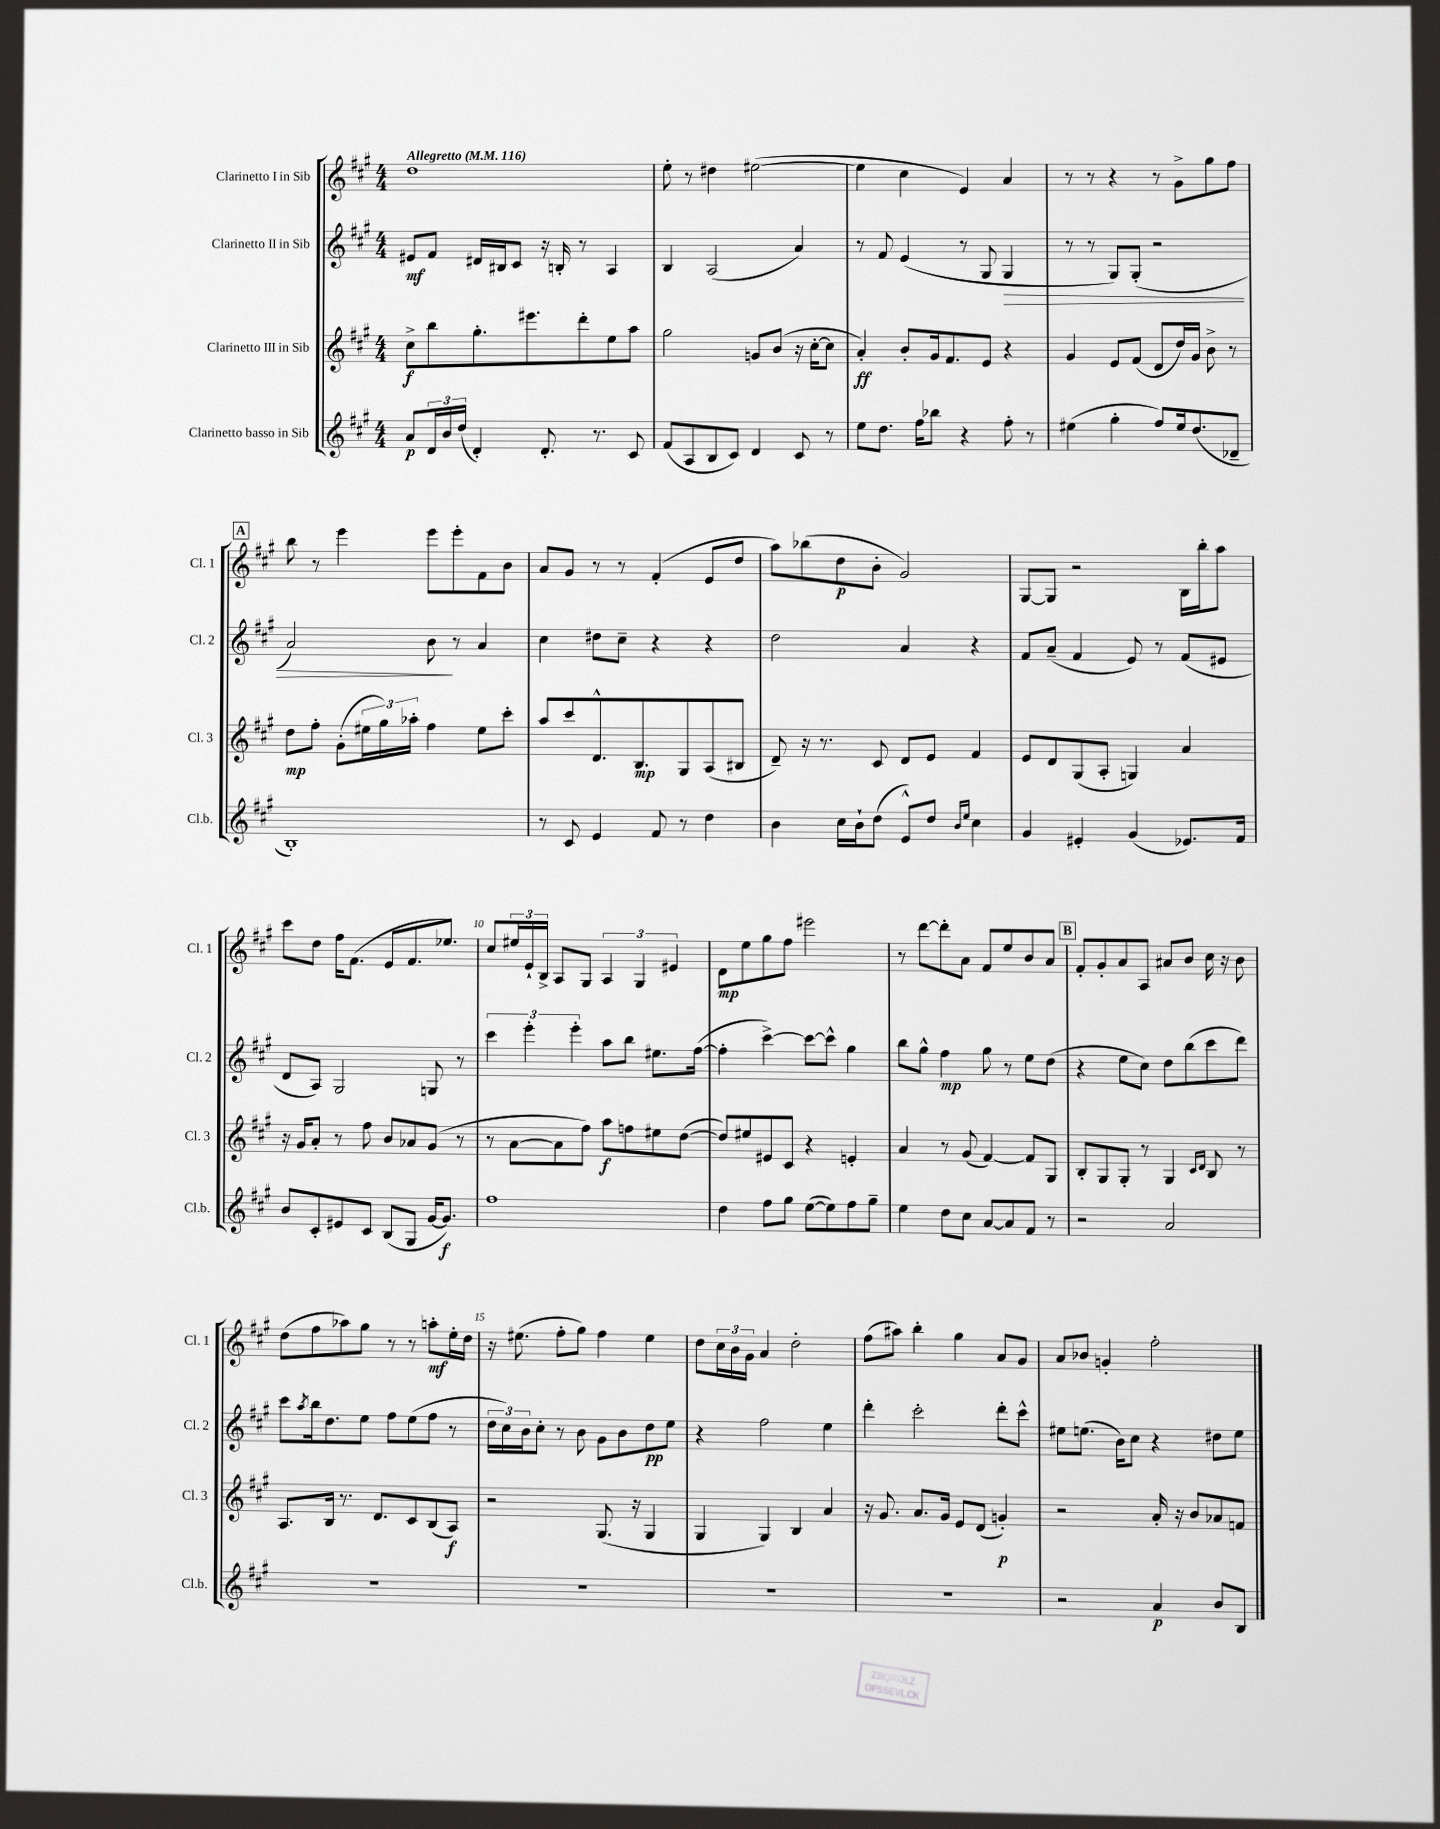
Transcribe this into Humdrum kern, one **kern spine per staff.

**kern	**dynam	**kern	**dynam	**kern	**dynam	**kern	**dynam
*part4	*part4	*part3	*part3	*part2	*part2	*part1	*part1
*staff4	*staff4	*staff3	*staff3	*staff2	*staff2	*staff1	*staff1
*I"Clarinetto basso in Sib	*	*I"Clarinetto III in Sib	*	*I"Clarinetto II in Sib	*	*I"Clarinetto I in Sib	*
*I'Cl.b.	*	*I'Cl. 3	*	*I'Cl. 2	*	*I'Cl. 1	*
*clefG2	*	*clefG2	*	*clefG2	*	*clefG2	*
*k[f#c#g#]	*	*k[f#c#g#]	*	*k[f#c#g#]	*	*k[f#c#g#]	*
*M4/4	*	*M4/4	*	*M4/4	*	*M4/4	*
*MM116	*	*MM116	*	*MM116	*	*MM116	*
=1	=1	=1	=1	=1	=1	=1	=1
!	!	!	!	!	!	!LO:TX:a:B:t=Allegretto	!
8a/L	p	8cc#^\L	f	8e#X/L	mf	1dd	.
24d/L	.	8bb\	.	8f#/J	.	.	.
24b/	.	.	.	.	.	.	.
(24dd/JJ	.	.	.	.	.	.	.
4d'/)	.	8.gg#'\	.	16d#X/LL	.	.	.
.	.	.	.	16B#X/J	.	.	.
.	.	.	.	8c#/J	.	.	.
.	.	8.eee#X\	.	.	.	.	.
8.d'/	.	.	.	16r	.	.	.
.	.	.	.	16Bn'/	.	.	.
.	.	8ddd'\	.	8r	.	.	.
8.r	.	.	.	.	.	.	.
.	.	8ee\	.	4A/	.	.	.
8c#/	.	8aa\J	.	.	.	.	.
=2	=2	=2	=2	=2	=2	=2	=2
(8f#/L	.	2gg#\	.	4B/	.	8ee'\	.
8A/	.	.	.	.	.	8r	.
8B/	.	.	.	(2A/	.	4dd#X\	.
8c#/J)	.	.	.	.	.	.	.
4d/	.	8gn/L	.	.	.	([2ee#X\	.
.	.	(8b/J	.	.	.	.	.
8c#/	.	16r	.	4a/)	.	.	.
.	.	[16cc#'\KL	.	.	.	.	.
8r	.	8cc#\J]	.	.	.	.	.
=3	=3	=3	=3	=3	=3	=3	=3
8ee\L	.	4a'/)	ff	8r	.	4ee#\]	.
8.dd\J	.	.	.	8f#/	.	.	.
.	.	8b'/L	.	(4e/	.	4cc#\	.
16ff#\KL	.	.	.	.	.	.	.
8bb-X\J	.	16g#/k	.	.	.	.	.
.	.	8.f#/	.	.	.	.	.
4r	.	.	.	8r	.	4e/)	.
.	.	8e/J	.	8G#/	.	.	.
!	!	!	!	!	!LO:HP:b	!	!
8ff#'\	.	4r	.	4G#/	>	4a/	.
8r	.	.	.	.	.	.	.
=4	=4	=4	=4	=4	=4	=4	=4
(4ee#X\	.	4g#/	.	8r	.	8r	.
.	.	.	.	8r	.	8r	.
4gg#'\	.	8e/L	.	8G#/L)	.	4r	.
.	.	(8f#/J	.	(8G#'/J	.	.	.
8ff#/L)	.	8d/L	.	2r	.	8r	.
16ee#/k	.	16dd/L)	.	.	.	8g#^\L	.
(8.dd/	.	16g#/JJ	.	.	.	.	.
.	.	8b^\	.	.	.	8gg#\	.
8d-X~/J	.	8r	.	.	.	8ff#\J	.
!!LO:LB:g=z
!!LO:REH:place=s1:t=A
=5	=5	=5	=5	=5	=5	=5	=5
1B')	.	8dd\L	mp	2a/)	.	8bb\	.
.	.	8ff#'\J	.	.	.	8r	.
.	.	(8g#'\L	.	.	.	4eee\	.
.	.	24ee#X\L	.	.	.	.	.
.	.	24gg#\)	.	.	.	.	.
.	.	24aa-X'\JJ	.	.	.	.	.
.	.	4ff#\	.	8b\	.	8eee\L	.
.	.	.	.	8r	]	8eee'\	.
.	.	8ee#\L	.	4a/	.	8f#\	.
.	.	8ccc#'\J	.	.	.	8b\J	.
=6	=6	=6	=6	=6	=6	=6	=6
8r	.	8aa/L	.	4cc#\	.	8a/L	.
8c#/	.	8ccc#/	.	.	.	8g#/J	.
4e/	.	8.d^^/	.	8dd#X\L	.	8r	.
.	.	.	.	8cc#~\J	.	8r	.
.	.	8.B/	mp	.	.	.	.
8f#/	.	.	.	4r	.	(4f#'/	.
8r	.	8G#/	.	.	.	.	.
4dd\	.	(8A/	.	4r	.	8e/L	.
.	.	8B#X/J	.	.	.	8dd/J	.
=7	=7	=7	=7	=7	=7	=7	=7
4b\	.	8d~/)	.	2dd\	.	8aa\L)	.
.	.	16r	.	.	.	(8bb-X\	.
.	.	8.r	.	.	.	.	.
16cc#\LL	.	.	.	.	.	8dd\	p
16b`\J	.	.	.	.	.	.	.
(8dd\J	.	8c#/	.	.	.	8b'\J	.
8e^^/L)	.	8d/L	.	4a/	.	2g#/)	.
8dd/J	.	8e/J	.	.	.	.	.
16qqb/LL	.	.	.	.	.	.	.
16qqee/JJ	.	.	.	.	.	.	.
4cc#\	.	4f#/	.	4r	.	.	.
=8	=8	=8	=8	=8	=8	=8	=8
4g#/	.	8e/L	.	8f#/L	.	[8G#/L	.
.	.	8d/	.	(8a~/J	.	8G#/J]	.
4e#X'/	.	(8G#/	.	4f#/	.	2r	.
.	.	8A'/J	.	.	.	.	.
(4g#/	.	4Gn/)	.	8e/)	.	.	.
.	.	.	.	8r	.	.	.
8.e-X/L)	.	4a/	.	(8f#/L	.	16B\LL	.
.	.	.	.	.	.	16bb'\J	.
.	.	.	.	8e#X/J	.	8aa\J	.
16f#/Jk	.	.	.	.	.	.	.
!!LO:LB:g=z
=9	=9	=9	=9	=9	=9	=9	=9
8b/L	.	16r	.	8d/L	.	8ccc#\L	.
.	.	16g#/KL	.	.	.	.	.
8c#'/	.	8a'/J	.	8A/J)	.	8dd\J	.
8e#X/	.	8r	.	2G#/	.	16ff#\KL	.
.	.	.	.	.	.	(8.f#\J	.
8c#/J	.	8ff#\	.	.	.	.	.
(8B/L	.	8b/L	.	.	.	8e/L	.
8G#/J	.	8a-X/	.	.	.	8.f#/	.
[16g#/KL	.	(8g#/J	.	8Gn/	.	.	.
8.g#/J])	f	.	.	.	.	8.ee-X/J)	.
.	.	8r	.	8r	.	.	.
=10	=10	=10	=10	=10	=10	=10	=10
1ff#	.	8r	.	6ccc#\	.	8cc#/L	.
.	.	[8a\L	.	.	.	24ee#X/L	.
.	.	.	.	6eee'\	.	24e`/	.
.	.	.	.	.	.	24B^/JJ	.
.	.	8a\]	.	.	.	8A/L	.
.	.	.	.	6eee'\	.	.	.
.	.	8ff#\J)	.	.	.	8G#/J	.
.	.	8aa\L	f	8aa\L	.	6A/	.
.	.	8ffn\	.	8bb\J	.	.	.
.	.	.	.	.	.	6G#/	.
.	.	8ee#X\	.	8.ee#X\L	.	.	.
.	.	.	.	.	.	6e#X/	.
.	.	([8dd\J	.	.	.	.	.
.	.	.	.	([16ff#\Jk	.	.	.
=11	=11	=11	=11	=11	=11	=11	=11
4dd\	.	8dd/L])	.	4ff#'\]	.	8d\L	mp
.	.	8ee#X/	.	.	.	8ee\	.
8ff#\L	.	8e#X/	.	[4ccc#^\)	.	8gg#\	.
8gg#\J	.	8c#/J	.	.	.	8ff#\J	.
([8ee\L	.	4r	.	8ccc#\L_	.	2eee#X\	.
8ee\])	.	.	.	8ccc#^^\J]	.	.	.
8ff#\	.	4en'/	.	4gg#\	.	.	.
8gg#~\J	.	.	.	.	.	.	.
=12	=12	=12	=12	=12	=12	=12	=12
4ee\	.	4a/	.	8bb\L	.	8r	.
.	.	.	.	8gg#^^\J	.	[8ddd\L	.
8dd\L	.	8r	.	4ff#\	mp	8ddd'\]	.
8cc#\J	.	(8g#/	.	.	.	8a\J	.
[8a/L	.	[4f#/)	.	8gg#\	.	8f#/L	.
8a/]	.	.	.	8r	.	8ee/	.
8f#/J	.	8f#/L]	.	8ee\L	.	8b/	.
8r	.	8G#/J	.	(8dd\J	.	8a/J	.
!!LO:REH:place=s1:t=B
=13	=13	=13	=13	=13	=13	=13	=13
2r	.	8B'/L	.	4r	.	8f#'/L	.
.	.	8G#/	.	.	.	8g#'/	.
.	.	8G#'/J	.	8ee\L	.	8a/	.
.	.	8r	.	8cc#\J)	.	8A/J	.
2a/	.	4G#/	.	8dd\L	.	8a#X/L	.
.	.	.	.	(8bb\	.	8b/J	.
.	.	16qqc#/LL	.	.	.	.	.
.	.	16qqd/JJ	.	.	.	.	.
.	.	8B/	.	8ccc#\	.	16cc#\	.
.	.	.	.	.	.	16r	.
.	.	8r	.	8ddd\J)	.	8b\	.
!!LO:LB:g=z
=14	=14	=14	=14	=14	=14	=14	=14
1r	.	8.A/L	.	8ccc#\L	.	(8dd\L	.
.	.	.	.	8qaa/	.	.	.
.	.	.	.	16bb\k	.	8ff#\	.
.	.	16B/Jk	.	8.dd\	.	.	.
.	.	8.r	.	.	.	8aa-X\)	.
.	.	.	.	8ee\J	.	8gg#\J	.
.	.	8.d/L	.	.	.	.	.
.	.	.	.	8ff#\L	.	8r	.
.	.	8c#/	.	(8ee\	.	8r	.
.	.	(8B/	.	8ff#\J	.	8aan'\L	mf
.	.	8A/J)	f	8r	.	16ee'\L	.
.	.	.	.	.	.	16dd\JJ	.
=15	=15	=15	=15	=15	=15	=15	=15
1r	.	2r	.	24dd\LL	.	16r	.
.	.	.	.	24cc#\)	.	.	.
.	.	.	.	.	.	(8.ee#X\	.
.	.	.	.	24b\J	.	.	.
.	.	.	.	8cc#'\J	.	.	.
.	.	.	.	8r	.	8ff#'\L	.
.	.	.	.	8b\	.	8gg#\J)	.
.	.	(8.G#/	.	8g#\L	.	4ff#\	.
.	.	.	.	8b\	.	.	.
.	.	16r	.	.	.	.	.
.	.	4G#/	.	8dd\	pp	4ee#\	.
.	.	.	.	8ee\J	.	.	.
=16	=16	=16	=16	=16	=16	=16	=16
1r	.	4G#/	.	4r	.	8dd\L	.
.	.	.	.	.	.	24cc#\L	.
.	.	.	.	.	.	24b\	.
.	.	.	.	.	.	24g#\JJ	.
.	.	4G#/)	.	2ff#\	.	4a/	.
.	.	4B/	.	.	.	2dd'\	.
.	.	4a/	.	4ee\	.	.	.
=17	=17	=17	=17	=17	=17	=17	=17
1r	.	16r	.	4ddd'\	.	(8ff#\L	.
.	.	8.g#/	.	.	.	.	.
.	.	.	.	.	.	8aa#X\J)	.
.	.	8.a/L	.	2ccc#'\	.	4bb'\	.
.	.	16g#/Jk	.	.	.	.	.
.	.	8e/L	.	.	.	4gg#\	.
.	.	(8d/J	.	.	.	.	.
.	.	4gn'/)	p	8ddd'\L	.	8a/L	.
.	.	.	.	8ccc#^^\J	.	8g#/J	.
=18	=18	=18	=18	=18	=18	=18	=18
2r	.	2r	.	8ee#X\L	.	8a/L	.
.	.	.	.	(8.een\J	.	8b-X/J	.
.	.	.	.	.	.	4gn'/	.
.	.	.	.	16b\KL)	.	.	.
.	.	.	.	8cc#\J	.	.	.
4a/	p	16a'/	.	4r	.	2ff#'\	.
.	.	16r	.	.	.	.	.
.	.	8b/L	.	.	.	.	.
8b/L	.	8a-X/	.	8dd#X\L	.	.	.
8B/J	.	8fn/J	.	8ee\J	.	.	.
==	==	==	==	==	==	==	==
*-	*-	*-	*-	*-	*-	*-	*-
